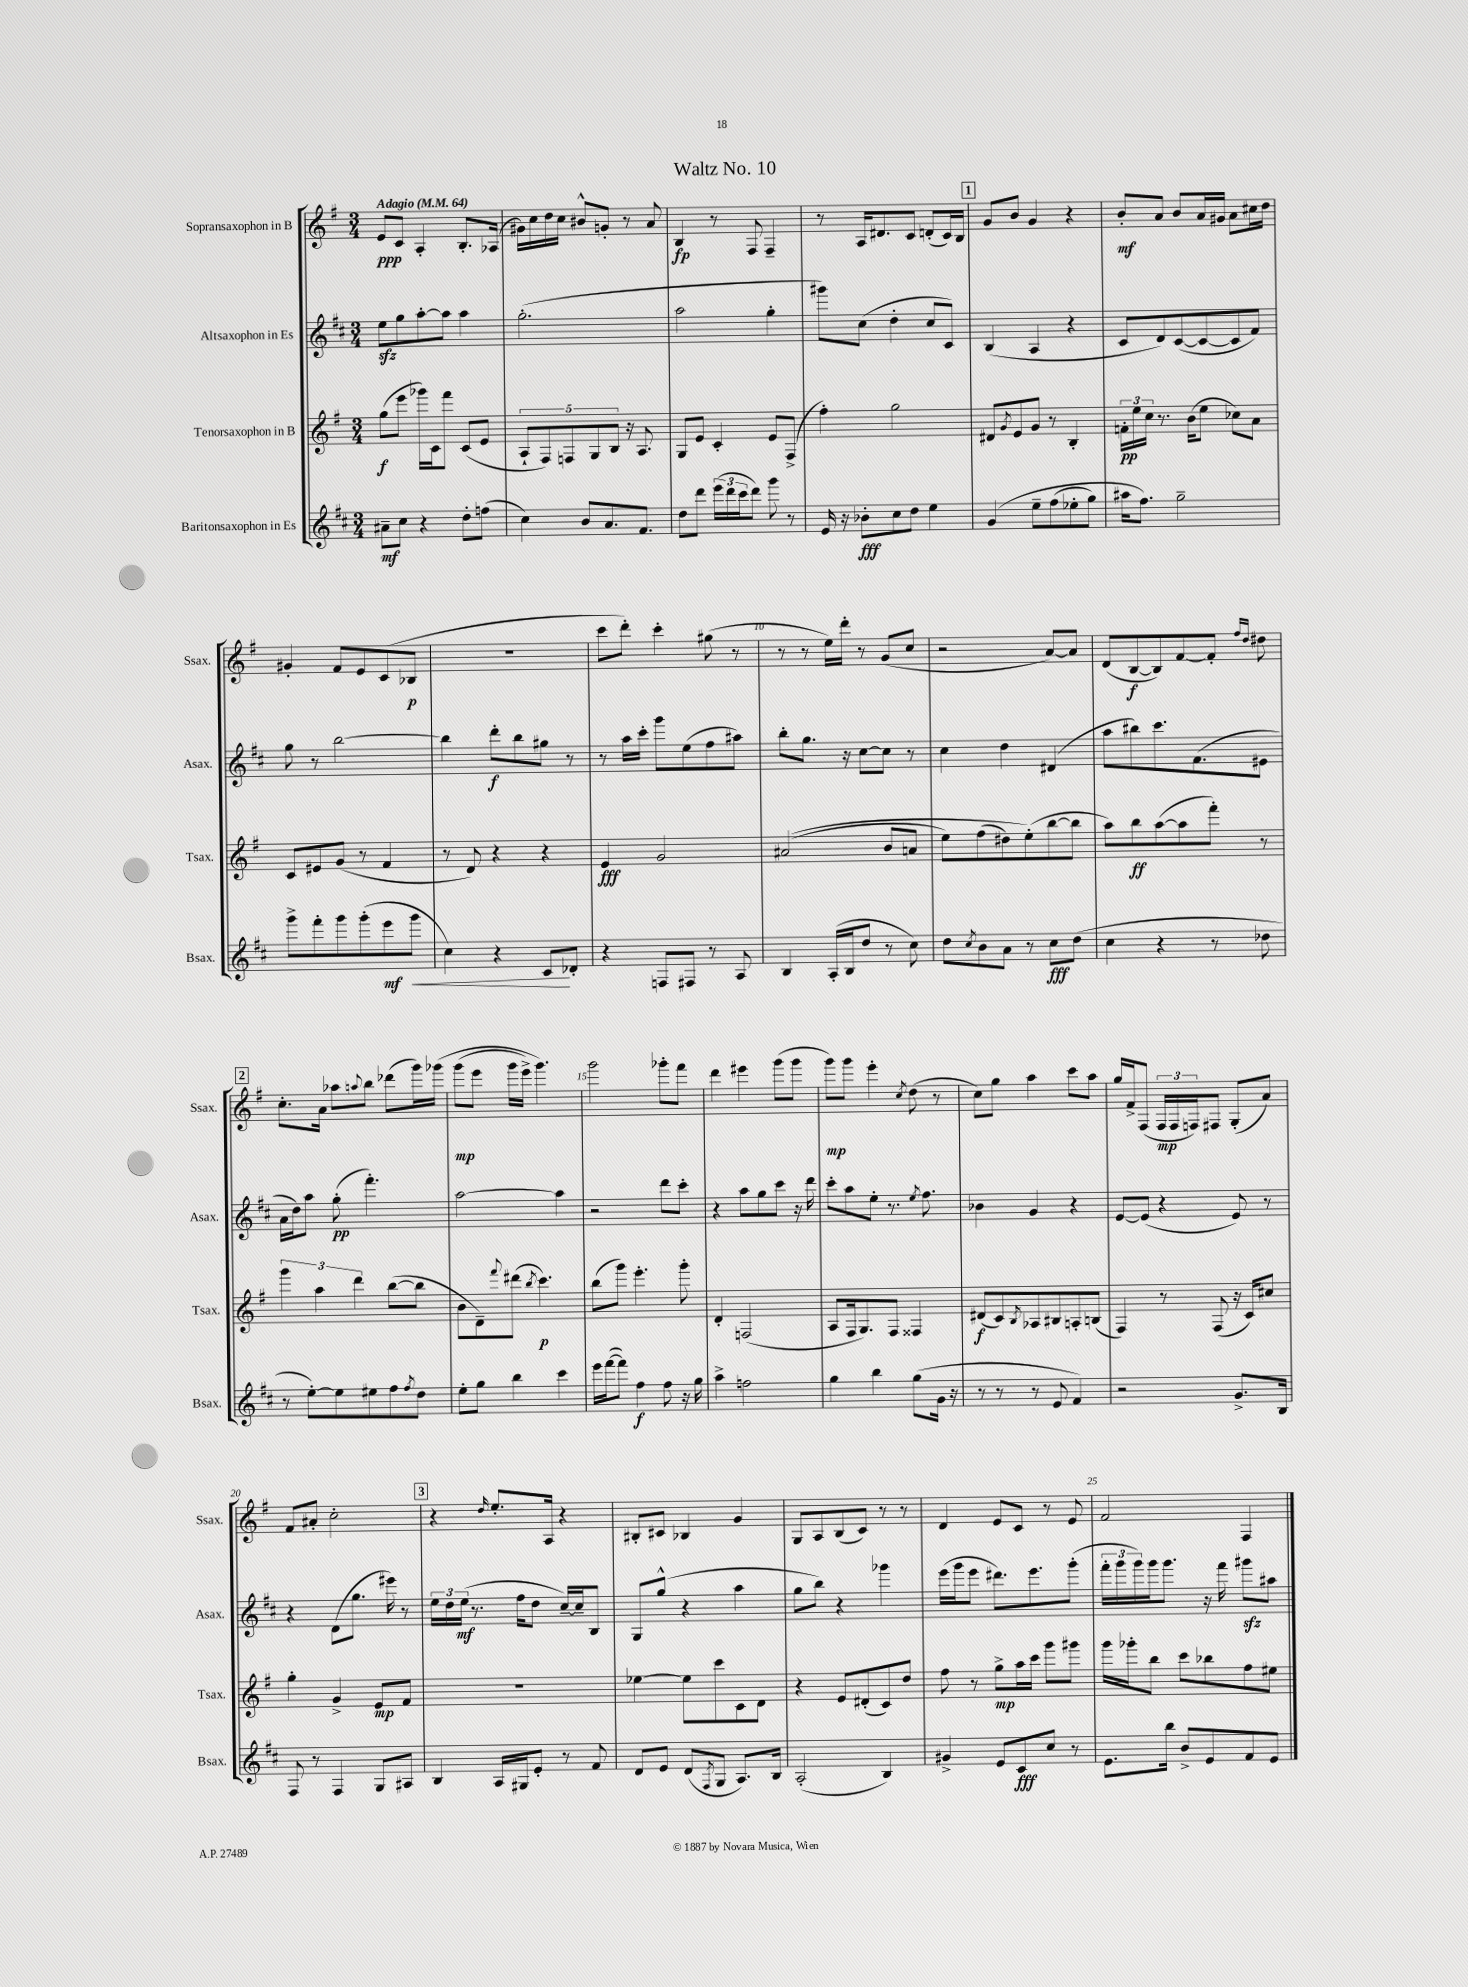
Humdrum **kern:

**kern	**dynam	**kern	**dynam	**kern	**dynam	**kern	**dynam
*part4	*part4	*part3	*part3	*part2	*part2	*part1	*part1
*staff4	*staff4	*staff3	*staff3	*staff2	*staff2	*staff1	*staff1
*I"Baritonsaxophon in Es	*	*I"Tenorsaxophon in B	*	*I"Altsaxophon in Es	*	*I"Sopransaxophon in B	*
*I'Bsax.	*	*I'Tsax.	*	*I'Asax.	*	*I'Ssax.	*
*clefG2	*	*clefG2	*	*clefG2	*	*clefG2	*
*k[f#c#]	*	*k[f#]	*	*k[f#c#]	*	*k[f#]	*
*M3/4	*	*M3/4	*	*M3/4	*	*M3/4	*
*MM64	*	*MM64	*	*MM64	*	*MM64	*
=1	=1	=1	=1	=1	=1	=1	=1
!	!	!	!	!	!	!LO:TX:a:B:t=Adagio	!
8a#X~\L	mf	(8gg\L	f	8eezz\L	.	8e/L	ppp
8cc#\J	.	8eee\J	.	8gg\	.	8c/J	.
4r	.	16ggg-X\LL)	.	[8aa'\	.	4A'/	.
.	.	16c\J	.	.	.	.	.
.	.	8fff#\J	.	8aa\J]	.	.	.
8dd'\L	.	(8c/L	.	4aa\	.	8.B'/L	.
(8ffn\J	.	8e/J	.	.	.	.	.
.	.	.	.	.	.	(16A-X/Jk	.
=2	=2	=2	=2	=2	=2	=2	=2
4cc#\)	.	10A`/L	.	(2.gg'\	.	16g#X\LL)	.
.	.	.	.	.	.	16cc\	.
.	.	10F#/)	.	.	.	.	.
.	.	.	.	.	.	16dd\	.
.	.	.	.	.	.	16cc\JJ	.
.	.	10Fn/	.	.	.	.	.
8b/L	.	.	.	.	.	8b#X^^/L	.
.	.	10G/	.	.	.	.	.
8.a/	.	.	.	.	.	8gn'/J	.
.	.	10B/J	.	.	.	.	.
.	.	16r	.	.	.	8r	.
8.f#/J	.	8.A/	.	.	.	.	.
.	.	.	.	.	.	8a/	.
=3	=3	=3	=3	=3	=3	=3	=3
8dd\L	.	8G/L	.	2aa\	.	4B/	fp
8ddd\J	.	8e/J	.	.	.	.	.
(24eee\LL	.	4c'/	.	.	.	8r	.
24ddd\	.	.	.	.	.	.	.
24ccc#\J	.	.	.	.	.	.	.
8ddd\J)	.	.	.	.	.	8F#/	.
8ggg\	.	8e/L	.	4gg'\	.	4F#~/	.
8r	.	(8F#^/J	.	.	.	.	.
=4	=4	=4	=4	=4	=4	=4	=4
16e/	.	4ff#'\)	.	8ggg#X\L)	.	8r	.
16r	.	.	.	.	.	.	.
8b-X'\L	fff	.	.	(8cc#\J	.	16A/KL	.
.	.	.	.	.	.	8.d#X/	.
8cc#\	.	2gg\	.	4dd'\	.	.	.
8dd\J	.	.	.	.	.	8c/J	.
4ee\	.	.	.	8cc#/L	.	(8dn'/L	.
.	.	.	.	8c#/J)	.	16c/L)	.
.	.	.	.	.	.	16B/JJ	.
!!LO:REH:place=s1:t=1
=5	=5	=5	=5	=5	=5	=5	=5
(4g/	.	8d#X/L	.	(4B/	.	8g/L	.
.	.	8qg/	.	.	.	.	.
.	.	8e/	.	.	.	8b/J	.
8ee~\L	.	8g/J	.	4A/	.	4g/	.
(8ff#\	.	8r	.	.	.	.	.
8ee-X'\	.	4B'/	.	4r	.	4r	.
8gg\J)	.	.	.	.	.	.	.
=6	=6	=6	=6	=6	=6	=6	=6
16aa#X\KL	.	24fn'\LL	pp	8c#/L	.	8b'/L	mf
.	.	24ee\	.	.	.	.	.
8.ff#\J)	.	.	.	.	.	.	.
.	.	24cc\JJ	.	.	.	.	.
.	.	8.r	.	8d/)	.	8a/J	.
2gg~\	.	.	.	([8c#/	.	8b/L	.
.	.	(16b\KL	.	.	.	.	.
.	.	8ee\J	.	8c#/_	.	16a/L	.
.	.	.	.	.	.	16g#X/JJ	.
.	.	8cc-X\L)	.	8c#/]	.	8a\L	.
.	.	8a\J	.	8f#/J)	.	16cc#X\L	.
.	.	.	.	.	.	16dd\JJ	.
!!LO:LB:g=z
=7	=7	=7	=7	=7	=7	=7	=7
8ggg^\L	.	8c/L	.	8gg\	.	4g#X'/	.
8fff#'\	.	8e#X/	.	8r	.	.	.
8ggg\	.	(8g/J	.	[2bb\	.	8f#/L	.
(8ggg'\	.	8r	.	.	.	8e/	.
8eee\	mf	4f#/	.	.	.	(8c/	.
!	!LO:HP:b	!	!	!	!	!	!
8ggg\J	<	.	.	.	.	8B-X/J	p
=8	=8	=8	=8	=8	=8	=8	=8
4cc#\)	.	8r	.	4bb\]	.	2.r	.
.	.	8d/)	.	.	.	.	.
4r	.	4r	.	8ddd'\L	f	.	.
.	.	.	.	8bb\	.	.	.
8c#/L	.	4r	.	8gg#X\J	.	.	.
8d-X'/J	[	.	.	8r	.	.	.
=9	=9	=9	=9	=9	=9	=9	=9
4r	.	4e/	fff	8r	.	8ccc\L	.
.	.	.	.	16aa\LL	.	8ddd'\J)	.
.	.	.	.	16ccc#'\JJ	.	.	.
8Fn/L	.	2g/	.	8ggg\L	.	4ccc'\	.
8F#X/J	.	.	.	(8ee\	.	.	.
8r	.	.	.	8ff#\	.	(8gg#X\	.
8A/	.	.	.	8aa#X\J)	.	8r	.
=10	=10	=10	=10	=10	=10	=10	=10
4B/	.	((2a#X/	.	8bb'\L	.	8r	.
.	.	.	.	8.gg\J	.	8r	.
(16A'/LL	.	.	.	.	.	16ee\LL)	.
16B/J	.	.	.	16r	.	16ddd'\JJ	.
8dd/J	.	.	.	[8cc#\L	.	8r	.
8r	.	8b/L	.	8cc#\J]	.	(8g/L	.
8cc#\)	.	8an/J	.	8r	.	8cc/J	.
=11	=11	=11	=11	=11	=11	=11	=11
8dd\L	.	8ee\L)	.	4cc#\	.	2r	.
8qcc#/	.	.	.	.	.	.	.
8b\	.	(8ff#\	.	.	.	.	.
8a\J	.	8dd#X\)	.	4dd\	.	.	.
8r	.	(8ee'\)	.	.	.	.	.
8cc#\L	fff	[8bb\	.	(4d#X/	.	[8a/L)	.
(8dd\J	.	8bb\J]	.	.	.	8a/J]	.
=12	=12	=12	=12	=12	=12	=12	=12
4cc#\	.	8aa\L)	.	8aa\L	.	(8d/L	.
.	.	8bb\	ff	8bb#X\)	.	[8B/	f
4r	.	([8aa\	.	8.ccc#\	.	8B/])	.
.	.	8aa\]	.	.	.	[8f#/	.
.	.	.	.	(8.f#\	.	.	.
8r	.	8fff#'\J)	.	.	.	8f#'/J]	.
.	.	.	.	.	.	16qqff#/LL	.
.	.	.	.	.	.	16qqdd/JJ	.
8dd-X\	.	8r	.	8e#X\J	.	8dd#X\	.
!!LO:LB:g=z
!!LO:REH:place=s1:t=2
=13	=13	=13	=13	=13	=13	=13	=13
8r	.	6ggg\	.	16a\LL	.	8.cc'\L	.
.	.	.	.	16dd\J)	.	.	.
[8ee'\L)	.	.	.	8aa\J	.	.	.
.	.	6aa\	.	.	.	.	.
.	.	.	.	.	.	16a\Jk	.
8ee\]	.	.	.	(8gg'\	pp	8aa-X\L	.
.	.	6ddd\	.	.	.	.	.
.	.	.	.	.	.	8qqaan/	.
8ee#X\	.	.	.	4.fff#'\)	.	8bb\J	.
8ff#\	.	([8bb\L	.	.	.	(8ddd-X\L	.
8qff#/	.	.	.	.	.	.	.
8dd\J	.	8bb\J]	.	.	.	16ggg\L)	.
.	.	.	.	.	.	(16ggg-X\JJ	.
=14	=14	=14	=14	=14	=14	=14	=14
8ee'\L	.	8b\L	.	[2aa\	.	(8ggg\L	mp
8gg\J	.	8d~\)	.	.	.	8eee\J	.
.	.	8qqfff#/	.	.	.	.	.
4bb\	.	(8ddd#X\J	.	.	.	16ggg\LL	.
.	.	.	.	.	.	16eee^\JJ)	.
.	.	8qbb/	.	.	.	.	.
.	.	4.ccc\)	p	.	.	4.ggg\)	.
4ccc#\	.	.	.	4aa\]	.	.	.
=15	=15	=15	=15	=15	=15	=15	=15
16eee\LL	.	(8bb\L	.	2r	.	2ggg\	.
([16fff#\J	.	.	.	.	.	.	.
8fff#\J])	.	8ggg\J)	.	.	.	.	.
4ff#\	f	4.eee'\	.	.	.	.	.
8ff#\	.	.	.	8ddd\L	.	8ggg-X'\L	.
16r	.	8ggg'\	.	8ccc#'\J	.	8fff#\J	.
16gg\	.	.	.	.	.	.	.
=16	=16	=16	=16	=16	=16	=16	=16
4aa^\	.	4d'/	.	4r	.	4ddd\	.
2ffn\	.	(2Fn/	.	8aa\L	.	4eee#X\	.
.	.	.	.	8gg\	.	.	.
.	.	.	.	8ccc#\J	.	(8ggg\L	.
.	.	.	.	16r	.	8ggg\J	.
.	.	.	.	16ddd\	.	.	.
=17	=17	=17	=17	=17	=17	=17	=17
4gg\	.	8A/L	.	8ccc#'\L	.	8ggg\L)	mp
.	.	16F#/k	.	8aa\	.	8ggg\J	.
.	.	8.G/)	.	.	.	.	.
4bb\	.	.	.	8ee'\J	.	4eee'\	.
.	.	8F#/J	.	8.r	.	.	.
.	.	.	.	.	.	8qcc/	.
(8gg\L	.	4F##X/	.	.	.	(8dd\	.
.	.	.	.	8qee/	.	.	.
.	.	.	.	8.ff#\	.	.	.
16g\Jk	.	.	.	.	.	8r	.
16r	.	.	.	.	.	.	.
=18	=18	=18	=18	=18	=18	=18	=18
8r	.	(8d#X/L	f	4b-X\	.	8cc\L)	.
8r	.	8c/)	.	.	.	8gg\J	.
.	.	8qB/	.	.	.	.	.
8r	.	8A-X/	.	4g/	.	4aa\	.
8e/	.	8B#X/	.	.	.	.	.
4f#/)	.	8An'/	.	4r	.	8ccc\L	.
.	.	(8Bn/J	.	.	.	8aa\J	.
=19	=19	=19	=19	=19	=19	=19	=19
2r	.	4F#/)	.	[8e/L	.	16gg/LL	.
.	.	.	.	.	.	16f#^/J	.
.	.	.	.	(8e/J]	.	(8F#/J	.
.	.	8r	.	4r	.	24F#/LL	mp
.	.	.	.	.	.	24F#/	.
.	.	.	.	.	.	24Fn/J)	.
.	.	(8F#/	.	.	.	8F#X/J	.
8.g^/L	.	16r	.	8e/)	.	(8G'/L	.
.	.	16c/KL)	.	.	.	.	.
.	.	8cc#X/J	.	8r	.	8a/J)	.
16B/Jk	.	.	.	.	.	.	.
!!LO:LB:g=z
=20	=20	=20	=20	=20	=20	=20	=20
8F#/	.	4gg'\	.	4r	.	8f#/L	.
8r	.	.	.	.	.	8a#X'/J	.
4F#/	.	4g^/	.	(8d\L	.	2cc'\	.
.	.	.	.	8.gg\J	.	.	.
8G/L	.	8e/L	mp	.	.	.	.
.	.	.	.	16eee#X\)	.	.	.
8A#X/J	.	8f#/J	.	8r	.	.	.
!!LO:REH:place=s1:t=3
=21	=21	=21	=21	=21	=21	=21	=21
4B/	.	2.r	.	24ee\LL	.	4r	.
.	.	.	.	24dd\	.	.	.
.	.	.	.	(24ee\JJ	mf	.	.
.	.	.	.	8.r	.	.	.
.	.	.	.	.	.	16qqdd/	.
16A/LL	.	.	.	.	.	8.ee'/L	.
16G#X/J	.	.	.	16ff#\KL	.	.	.
8e'/J	.	.	.	8dd\J	.	.	.
.	.	.	.	.	.	16A/Jk	.
8r	.	.	.	[16cc#~/LL)	.	4r	.
.	.	.	.	16cc#~/J]	.	.	.
8f#/	.	.	.	8B/J	.	.	.
=22	=22	=22	=22	=22	=22	=22	=22
8d/L	.	[4ee-X\	.	8G/L	.	8B#X'/L	.
8e/J	.	.	.	(8gg^^/J	.	8c#X/J	.
(8d/L	.	8ee-\L]	.	4r	.	4B-X/	.
8qF#/	.	.	.	.	.	.	.
8G/J	.	8ccc\	.	.	.	.	.
8.A/L)	.	8c\	.	4aa\	.	4g/	.
.	.	8d\J	.	.	.	.	.
16B/Jk	.	.	.	.	.	.	.
=23	=23	=23	=23	=23	=23	=23	=23
(2A'/	.	4r	.	8gg\L	.	8G/L	.
.	.	.	.	8bb\J)	.	8A/	.
.	.	8e/L	.	4r	.	(8B/	.
.	.	(8d#X'/	.	.	.	8c/J)	.
4B/)	.	8c/)	.	4ggg-X\	.	8r	.
.	.	8dd/J	.	.	.	8r	.
=24	=24	=24	=24	=24	=24	=24	=24
4g#X^/	.	8ff#\	.	(16eee\LL	.	4d/	.
.	.	.	.	16ggg\J	.	.	.
.	.	8r	.	8eee\J	.	.	.
8e/L	.	8gg^\L	mp	8.ddd#X\L)	.	8e/L	.
8c#/	fff	16aa\L	.	.	.	8c/J	.
.	.	16ccc\JJ	.	8.eee\	.	.	.
8cc#/J	.	8ggg\L	.	.	.	8r	.
8r	.	8ggg#X\J	.	(8ggg'\J	.	8e/	.
=25	=25	=25	=25	=25	=25	=25	=25
8.e\L	.	16ggg\LL	.	24fff#'\LL	.	2f#/	.
.	.	.	.	24ggg\	.	.	.
.	.	16ggg-X'\J	.	.	.	.	.
.	.	.	.	24ggg\)	.	.	.
.	.	8bb\J	.	16ggg\J	.	.	.
16bb\Jk	.	.	.	8.ggg\J	.	.	.
8b^/L	.	8ccc\L	.	.	.	.	.
8e/	.	8bb-X\	.	16r	.	.	.
.	.	.	.	16fff#\	.	.	.
8f#/	.	8ff#\	.	8ggg#Xzz\L	.	4F#/	.
8e/J	.	8ee#X\J	.	8aa#X\J	.	.	.
==	==	==	==	==	==	==	==
*-	*-	*-	*-	*-	*-	*-	*-
